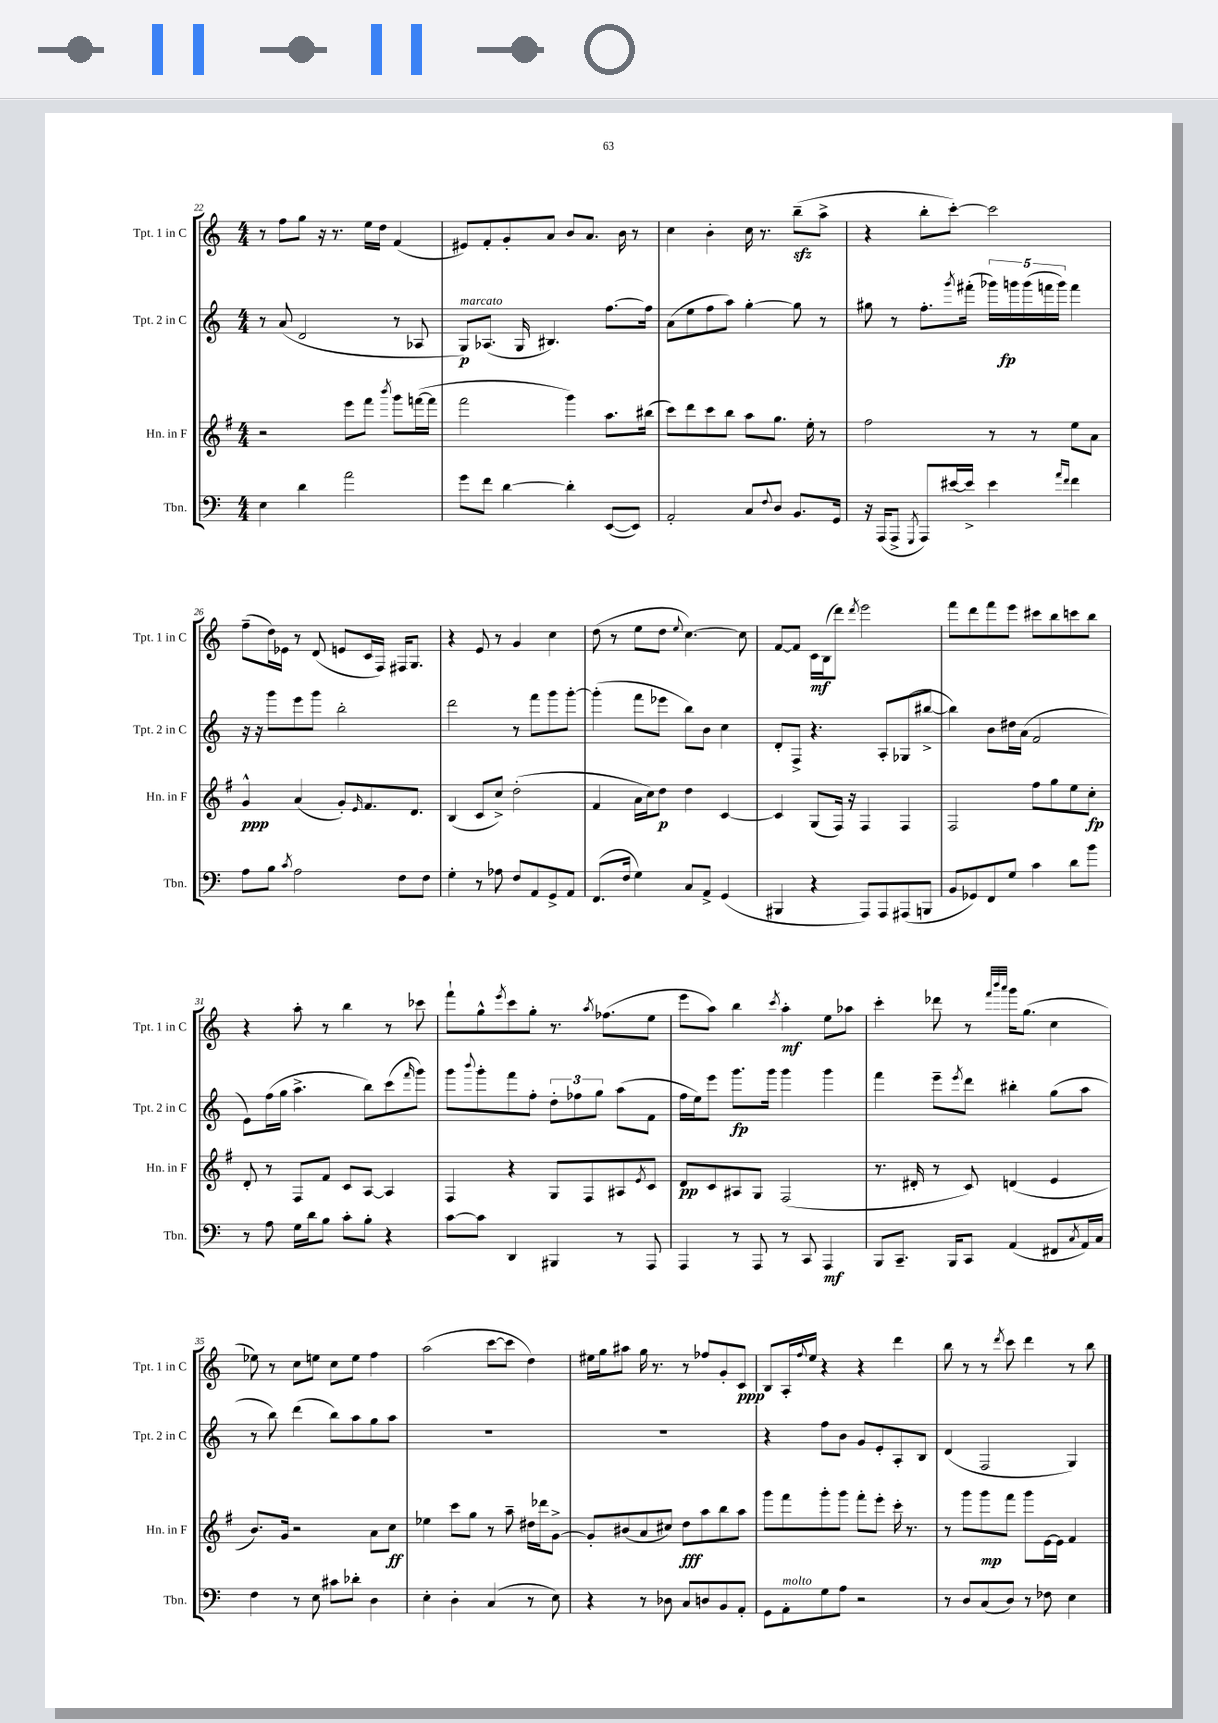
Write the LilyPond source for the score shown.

<<
\new StaffGroup <<
\new Staff = "s0" \with { instrumentName = "Tpt. 1 in C" shortInstrumentName = "Tpt. 1 in C" } {
    \clef treble \key c \major \numericTimeSignature \time 4/4
    r8 f''8 g''8 r16 r8. e''16 d''16 f'4( |
    eis'8) f'8-. g'8-. a'8 b'8 a'8. b'16 r8 |
    c''4 b'4-. c''16 r8. b''8--\sfz( a''8-> |
    r4 b''8-. c'''8~-.) c'''2 |
    f''8--( d''16) ees'16 r8 d'8( e'8 c'16 f16) fis16 g8. |
    r4 e'8 r8 g'4 c''4 |
    d''8( r8 e''8 d''8 \appoggiatura { e''8 } c''4.~) c''8 |
    f'8~ f'8 c'16\mf b16( d'''8) \acciaccatura { d'''8 } e'''2 |
    f'''8 d'''8 f'''8 e'''8 cis'''8 b''8 c'''8 b''8 |
    r4 a''8-. r8 b''4 r8 ces'''8 |
    f'''8-! g''8-^ \acciaccatura { e'''8 } c'''8 g''8-. r8. \acciaccatura { a''8 } fes''8.( e''8 |
    e'''8 a''8) b''4 \acciaccatura { c'''8 } a''4-.\mf e''8 aes''8 |
    c'''4-. des'''8 r8 \grace { f'''32 b'''32 a'''32 } g'''16 g''8.( c''4 |
    ees''8) r8 c''8 e''8 c''8 e''8 f''4 |
    a''2( c'''8~ c'''8 d''4) |
    eis''16 g''16 ais''8 g''16 r8. r8 fes''8 g'8-. c'8\ppp |
    b8 a16-. \appoggiatura { f''8 } e''16 r4 r4 d'''4 |
    b''8 r8 r8 \acciaccatura { d'''8 } c'''8 d'''4 r8 b''8 \bar "|." |
}
\new Staff = "s1" \with { instrumentName = "Tpt. 2 in C" shortInstrumentName = "Tpt. 2 in C" } {
    \clef treble \key c \major \numericTimeSignature \time 4/4
    r8 a'8( d'2 r8 aes8 |
    g8\p^\markup { \italic "marcato" }) aes8.( g16 bis4.) f''8.~ f''16 |
    a'8( e''8 f''8 a''8) g''4~-. g''8 r8 |
    gis''8 r8 f''8.-. \acciaccatura { g'''8 } fis'''16-.( \tuplet 5/4 { ges'''16) g'''16\fp g'''16( f'''16 g'''16) } f'''4 |
    r16 r16 g'''8 e'''8 g'''8 b''2-. |
    d'''2 r8 f'''8 g'''8 g'''8~-. |
    g'''4-.( f'''8 ees'''8 b''8) b'8 c''4 |
    d'8-. f8-> r4. a8-. ges8( bis''8~-> |
    bis''4) b'8 dis''16 a'16( f'2 |
    e'8) f''16( g''16 a''4.-> b''8) c'''8( \grace { f'''16 } g'''8) |
    g'''8 \appoggiatura { b'''8 } g'''8-. f'''8 f''8-. \tuplet 3/2 { d''8-. fes''8 g''8 } a''8( f'8 |
    f''16 e''16) e'''8 g'''8.\fp g'''16 g'''4 g'''4 |
    f'''4 e'''8-- \acciaccatura { e'''8 } d'''8 bis''4-. g''8( a''8 |
    r8 b''8) d'''4( b''8) a''8 g''8 a''8 |
    R1 |
    R1 |
    r4 f''8 b'8 g'8 e'8-. a8-. b8 |
    d'4( f2 g4) \bar "|." |
}
\new Staff = "s2" \with { instrumentName = "Hn. in F" shortInstrumentName = "Hn. in F" } {
    \clef treble \key g \major \numericTimeSignature \time 4/4
    r2 e'''8 fis'''8 \acciaccatura { b'''8 } g'''8 f'''16~( f'''16 |
    fis'''2 g'''4) a''8. bis''16( |
    c'''8) d'''8 c'''8 b''8 a''8 g''8. e''16-. r8 |
    fis''2 r8 r8 e''8 a'8 |
    g'4-^\ppp a'4( g'8-.) \grace { e'16 } fis'8. d'8. |
    b4( c'8 c''8->) d''2-.( |
    fis'4 a'16 c''16) d''8\p d''4 c'4~ |
    c'4 g8( fis16) r16 fis4 fis4 |
    fis2 fis''8 g''8 e''8 c''8-.\fp |
    d'8-. r8 fis8 fis'8 c'8 a8~ a4 |
    fis4 r4 g8 fis8 ais8 \acciaccatura { e'8 } c'8 |
    d'8\pp c'8 ais8 g8 fis2( |
    r8. dis'16-. r8 c'8) d'4( e'4 |
    b'8.) g'16 r2 a'8 c''8\ff |
    ees''4 c'''8 g''8 r8 a''8-- dis''16 des'''16 g'8~-> |
    g'8-. bis'8( a'8 cis''8) d''8\fff a''8 b''8 a''8 |
    g'''8 fis'''8 g'''8-. g'''8 fis'''8-. e'''8-. c'''16-. r8. |
    r8 g'''8 g'''8\mp fis'''8 g'''8 e'16~ e'16 fis'4 \bar "|." |
}
\new Staff = "s3" \with { instrumentName = "Tbn." shortInstrumentName = "Tbn." } {
    \clef bass \key c \major \numericTimeSignature \time 4/4
    e4 d'4 a'2 |
    g'8 f'8 d'4~ d'4-. e,8~( e,8) |
    a,2-. c8 \appoggiatura { f8 } d8 b,8. g,16 |
    r16 a,,16( a,,8-> \acciaccatura { g,,8 } a,,8) eis'16~ eis'16-> eis'4 \grace { a'16 f'16 } f'4 |
    a8 b8 \acciaccatura { c'8 } a2 f8 f8 |
    g4-. r8 aes8 f8 a,8 g,8-> a,8 |
    f,8.( f16 g4) c8 a,8-> g,4( |
    bis,,4 r4 a,,8) a,,8 ais,,8( b,,8 |
    b,8 ges,8) f,8 g8 c'4 d'8 b'8 |
    r8 a8 g16 d'16 b8 c'8-. b8-. r4 |
    c'8~ c'8 d,4 bis,,4 r8 a,,8 |
    a,,4 r8 a,,8 r8 c,8 a,,4\mf |
    b,,8 c,8.-- b,,16 c,8 a,4( fis,8 \acciaccatura { c8 } a,16) c16 |
    f4 r8 e8 cis'8 des'8-. d4 |
    e4-. d4-. c4( r8 e8) |
    r4 r8 des8 c8 d8 b,8 a,8-. |
    g,8 a,8-.^\markup { \italic "molto" } g8 a8 r2 |
    r8 d8 c8( d8) r8 fes8 e4 \bar "|." |
}
>>
>>
\layout { \context { \Score currentBarNumber = #22 } }
